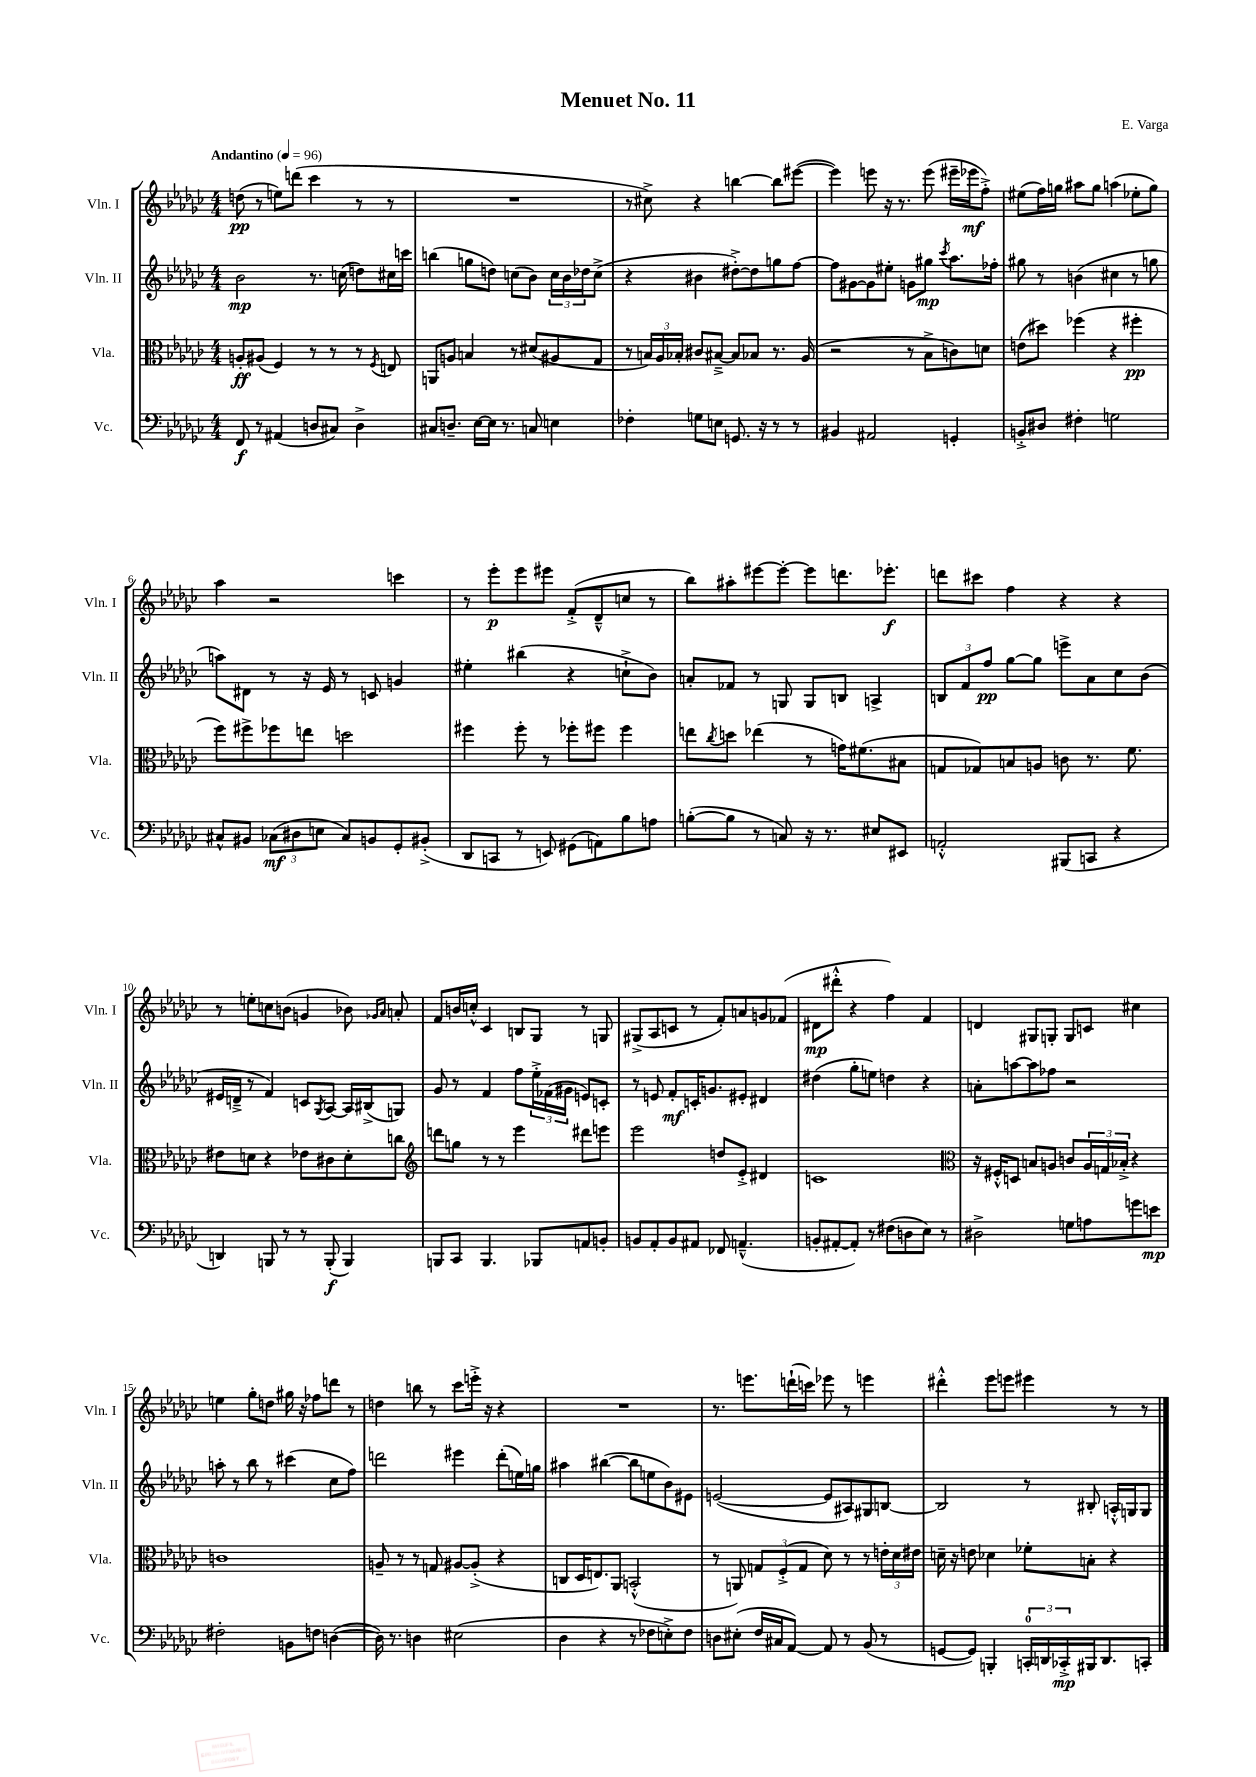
\header { title = "Menuet No. 11" composer = "E. Varga" }
<<
\new StaffGroup <<
\new Staff = "s0" \with { instrumentName = "Vln. I" shortInstrumentName = "Vln. I" } {
    \clef treble \key ges \major \numericTimeSignature \time 4/4 \tempo "Andantino" 4 = 96
    d''8\pp( r8 e''8) d'''8( ces'''4 r8 r8 |
    R1 |
    r8 cis''8->) r4 b''4~ b''8 eis'''8~( |
    eis'''4) e'''8 r16 r8. e'''8( eis'''16-- ees'''16\mf f''8-.->) |
    eis''8( f''16) g''16 ais''8 g''8 a''4( ees''8-. g''8) |
    aes''4 r2 c'''4 |
    r8 ees'''8-.\p ees'''8 eis'''8 f'8-.->( des'8---^ c''8 r8 |
    bes''8) ais''8-. eis'''8~ eis'''8~-. eis'''8 d'''8. ees'''8.-.\f |
    d'''8 cis'''8 f''4 r4 r4 |
    r8 e''8-. c''8 b'8( g'4 bes'8) \grace { ges'16 aes'16 } a'8-. |
    f'8 b'16 c''16-.-^ ces'4 b8 ges8 r8 g8 |
    gis8->( aes8 c'8 r8 f'8-.) a'8 g'8 fes'8( |
    dis'8\mp dis'''8-.-^ r4 f''4) f'4 |
    d'4 gis8 g8-. g8 c'8 cis''4 |
    e''4 ges''8-. d''8 gis''16 r16 fes''8 d'''8 r8 |
    d''4 b''8 r8 ces'''8 e'''16-.-> r16 r4 |
    R1 |
    r8. e'''8. d'''16-!( c'''16) ees'''8 r8 e'''4 |
    dis'''4-.-^ ees'''8 e'''8 eis'''4 r8 r8 \bar "|." |
}
\new Staff = "s1" \with { instrumentName = "Vln. II" shortInstrumentName = "Vln. II" } {
    \clef treble \key ges \major \numericTimeSignature \time 4/4
    bes'2\mp r8. c''16( d''8) cis''16 c'''16 |
    b''4( g''8 d''8) c''8( bes'8) \tuplet 3/2 { c''16 bes'16 des''16 } c''8->( |
    r4 bis'4 dis''8~-.->) dis''8 g''8 f''8~ |
    f''8 gis'8~ gis'8 eis''8-. g'8 gis''8\mp \acciaccatura { ces'''8 } aes''8. fes''16-. |
    gis''8 r8 b'4( cis''4 r8 g''8 |
    a''8) dis'8 r8 r16 ees'16 r8 c'8 g'4 |
    eis''4-. bis''4( r4 c''8-!-> bes'8) |
    a'8-. fes'8 r8 g8 g8 b8 a4-> |
    \tuplet 3/2 { b8 f'8 f''8\pp } ges''8~ ges''8 e'''8-> aes'8 ces''8 bes'8( |
    eis'16 d'16---> r8 f'4) c'8 \acciaccatura { ges8 } aes8~ aes16 bis16->( g8) |
    ges'8 r8 f'4 f''8 \tuplet 3/2 { ees''16-.-> fes'16( gis'16 } e'8) c'8-. |
    r8 e'8 f'8-.\mf c'16-. g'8. eis'8-. dis'4 |
    dis''4( ges''8-. e''8) d''4 r4 |
    a'8-. a''8~ a''8 fes''8 r2 |
    a''8-. r8 bes''8 r8 cis'''4( ces''8 f''8) |
    d'''2 eis'''4 d'''8-.( e''16) g''16 |
    ais''4 bis''4~( bis''8 e''8 bes'8) eis'8 |
    e'2~( e'8 ais8) gis8 b8~ |
    b2 r8 bis8-. a16-.-^ g16 g8 \bar "|." |
}
\new Staff = "s2" \with { instrumentName = "Vla." shortInstrumentName = "Vla." } {
    \clef alto \key ges \major \numericTimeSignature \time 4/4
    a8-.\ff ais8( f4) r8 r8 r8 \acciaccatura { f8 } e8 |
    a,8 a8 b4 r8 dis'8( ais8 ges8 |
    r8 \tuplet 3/2 { b16) aes16 bes16-. } cis'8 bis8~---> bis8 bes8 r8. aes16( |
    r2 r8 bes8-> c'8) d'8 |
    e'8( dis''8) fes''4( r4 fis''4-.\pp |
    f''8) fis''8-> fes''8 e''8 d''2 |
    fis''4 fis''8-. r8 fes''8-. fis''8 fis''4 |
    e''8 \acciaccatura { ces''8 } d''8 ees''4( r8 g'16) fis'8.( bis8 |
    g8 ges8) b8 a8 c'8 r8. f'8. |
    eis'8 d'8 r4 ees'8 cis'8 d'8-. c''8 |
    \clef treble d'''8 g''8 r8 r8 ees'''4 dis'''8 e'''8 |
    ees'''2 d''8 ees'8-.-> dis'4 |
    c'1 |
    \clef alto r16 fis16-.-^ d8 b8 a8 c'8 \tuplet 3/2 { a16 g16 bes16-.-> } r4 |
    c'1 |
    a8-- r8 r8 g8 ais8~ ais8-.->( r4 |
    c8 des16 e8.) aes,8 b,2-.-^( |
    r8 a,8) \tuplet 3/2 { g8 f8-.->( g8 } des'8) r8 r8 \tuplet 3/2 { e'16-. des'16 eis'16 } |
    d'16-- r16 e'8 des'4 fes'8-. b8-. r4 \bar "|." |
}
\new Staff = "s3" \with { instrumentName = "Vc." shortInstrumentName = "Vc." } {
    \clef bass \key ges \major \numericTimeSignature \time 4/4
    f,8\f r8 ais,4( d8 cis8) d4-> |
    cis8 d8.-- ees16~ ees16 r8. c8 e4 |
    fes4-. g8 e8 g,8. r16 r8 r8 |
    bis,4 ais,2 g,4-. |
    b,8-.-> dis8 fis4-. g2 |
    cis8-^ bis,8 \tuplet 3/2 { ces8\mf( dis8 e8 } ces8) b,8 ges,8-. bis,8-.->( |
    des,8 c,8 r8 e,8) gis,8( a,8) bes8 a8 |
    b8~-.( b8 r8 c8) r16 r8. eis8 eis,8 |
    a,2-.-^ bis,,8( c,8 r4 |
    d,4) b,,8 r8 r8 b,,8-.\f( b,,4) |
    b,,8 ces,8 b,,4. bes,,8 a,8 b,8-. |
    b,8 aes,8-. b,8 ais,8 fes,8 a,4.---^( |
    b,8-. ais,8~-. ais,8-.) r8 fis8( d8 ees8) r8 |
    dis2-> g8 a8 g'8 e'8\mp |
    fis2-. b,8 f8 d4~( |
    d16) r8. d4 eis2( |
    des4 r4 r8 fes8 e8-.->) fes8 |
    d8 eis8-.( f16 cis16 aes,8~) aes,8 r8 bes,8( r8 |
    g,8~ g,8) b,,4-. \tuplet 3/2 { c,16-0-. d,16 ces,16-.->\mp } bis,,16 d,8. c,8-. \bar "|." |
}
>>
>>
